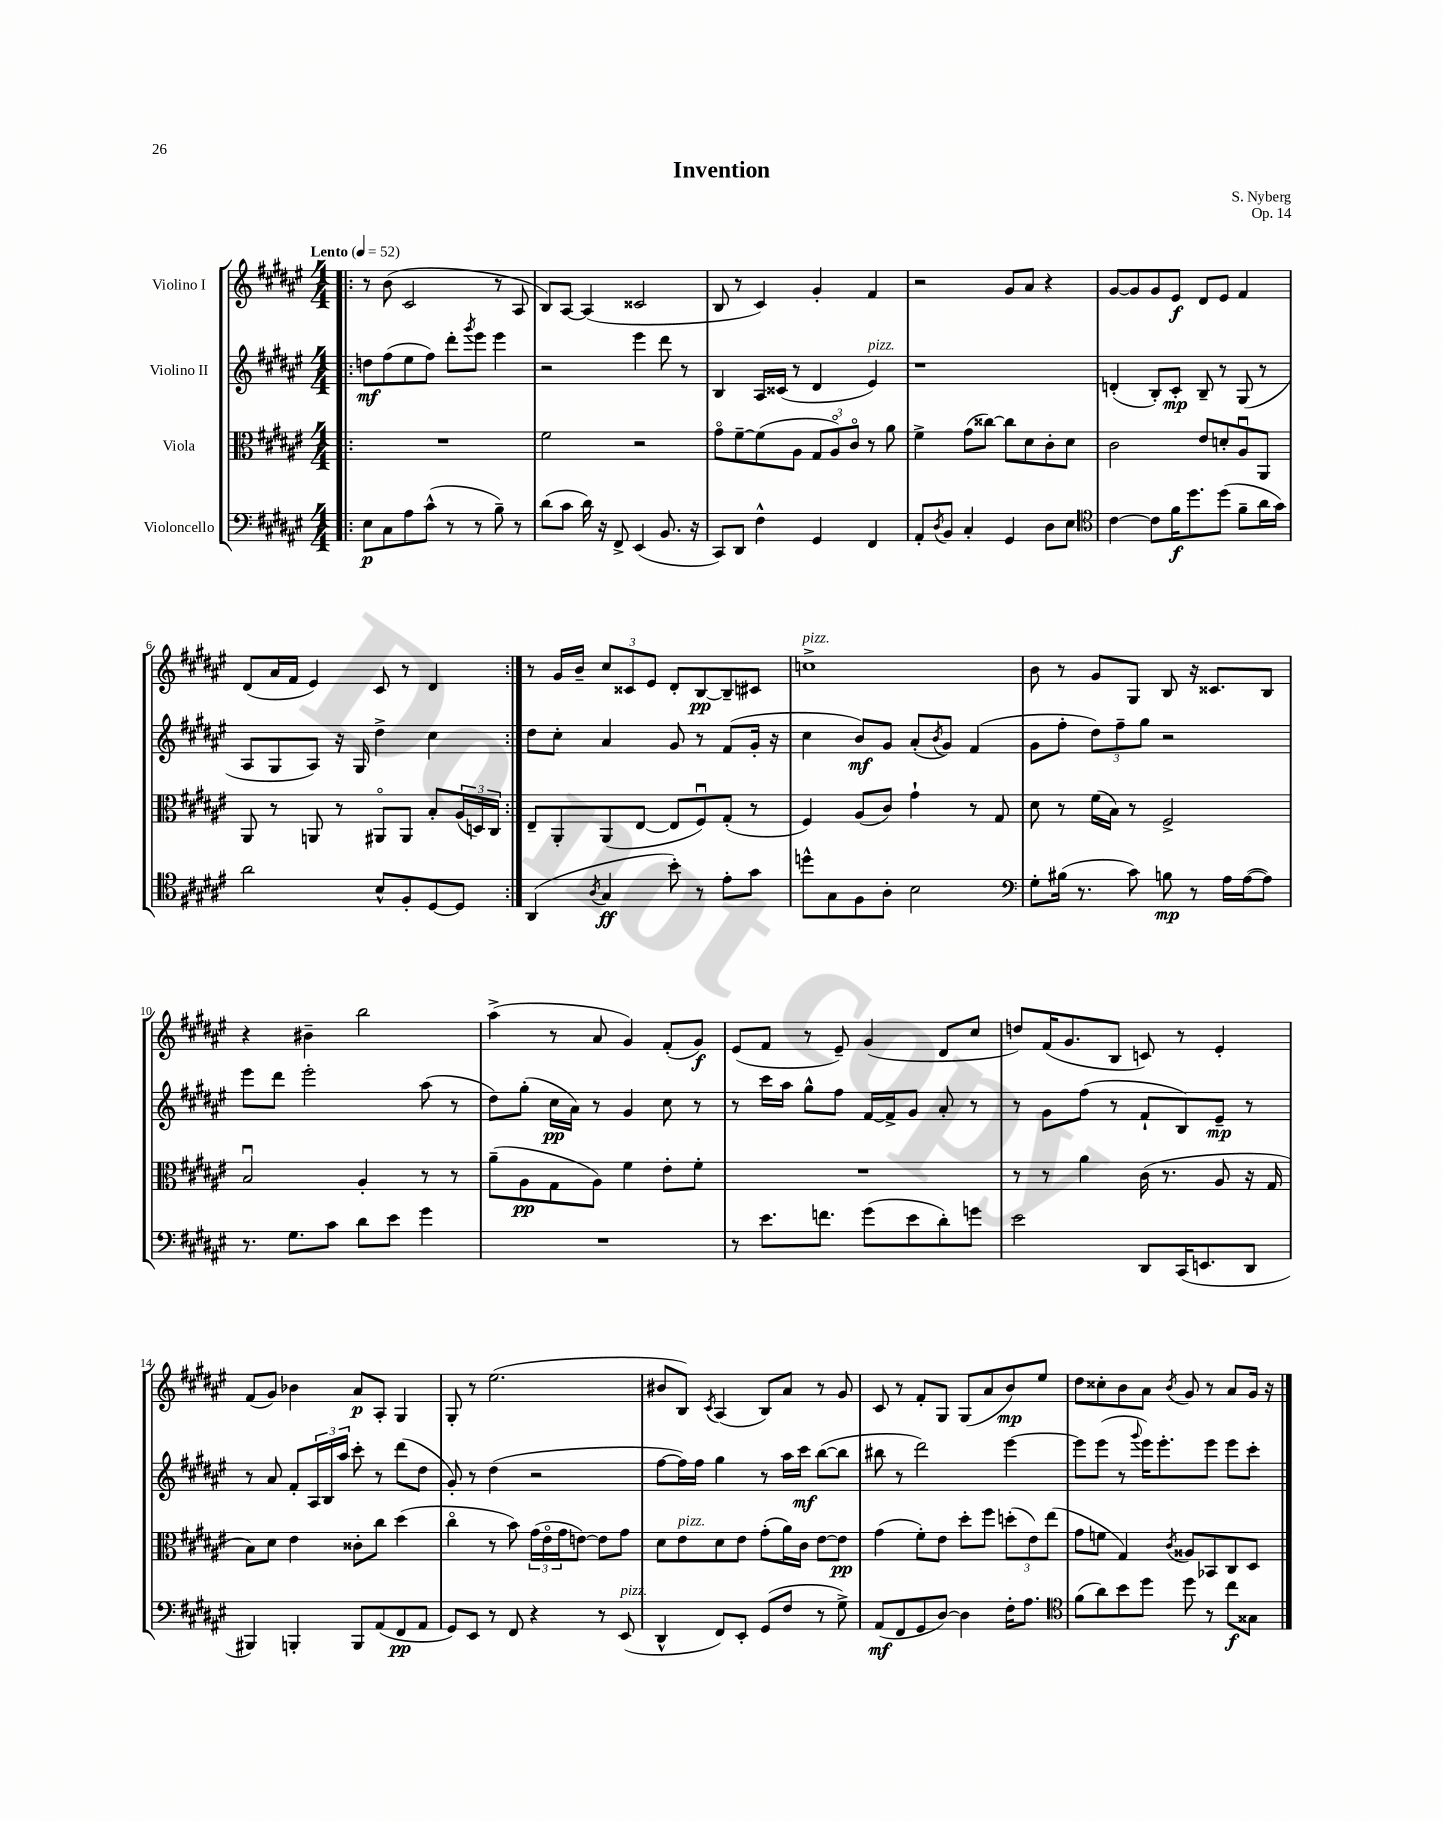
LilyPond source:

\header { title = "Invention" composer = "S. Nyberg" opus = "Op. 14" }
<<
\new StaffGroup <<
\new Staff = "s0" \with { instrumentName = "Violino I" } {
    \clef treble \key fis \major \numericTimeSignature \time 4/4 \tempo "Lento" 4 = 52
    \repeat volta 2 { \bar ".|:" r8 b'8( cis'2 r8 ais8 |
    b8) ais8~ ais4( cisis'2 |
    b8 r8 cis'4) gis'4-. fis'4 |
    r2 gis'8 ais'8 r4 |
    gis'8~ gis'8 gis'8 eis'8\f dis'8 eis'8 fis'4 |
    dis'8( ais'16 fis'16 eis'4) cis'8 r8 dis'4 | }
    r8 gis'16 b'16-- \tuplet 3/2 { cis''8 cisis'8 eis'8 } dis'8-. b8~\pp b8-- cis'8 |
    c''1->^\markup { \italic "pizz." } |
    b'8 r8 gis'8 gis8 b8 r16 cisis'8. b8 |
    r4 bis'4-- b''2 |
    ais''4->( r8 ais'8 gis'4) fis'8-.( gis'8\f) |
    eis'8( fis'8 r8 eis'8--) gis'4( dis'8 cis''8 |
    d''8) fis'16( gis'8. b8 c'8) r8 eis'4-. |
    fis'8( gis'8) bes'4 ais'8\p ais8-. gis4 |
    gis8-. r8 eis''2.( |
    bis'8 b8) \acciaccatura { cis'8 } ais4( b8) ais'8 r8 gis'8 |
    cis'8 r8 fis'8-. gis8 gis8( ais'8 b'8\mp) eis''8 |
    dis''8 cisis''8-. b'8 ais'8 \acciaccatura { b'8 } gis'8 r8 ais'8 gis'16 r16 \bar "|." |
}
\new Staff = "s1" \with { instrumentName = "Violino II" } {
    \clef treble \key fis \major \numericTimeSignature \time 4/4
    \repeat volta 2 { \bar ".|:" d''8\mf fis''8( eis''8 fis''8) dis'''8-. \acciaccatura { gis'''8 } eis'''8 eis'''4 |
    r2 eis'''4 dis'''8 r8 |
    b4 ais16 cisis'16( r8 dis'4 eis'4^\markup { \italic "pizz." }) |
    r1 |
    d'4-.( b8-.) cis'8-.\mp b8-- r8 gis8( r8 |
    ais8 gis8 ais8) r16 gis16 dis''4-> cis''4 | }
    dis''8 cis''8-. ais'4 gis'8 r8 fis'8( gis'16-. r16 |
    cis''4 b'8\mf) gis'8 ais'8-.( \acciaccatura { b'8 } gis'8) fis'4( |
    gis'8 fis''8-. \tuplet 3/2 { dis''8) fis''8-- gis''8 } r2 |
    eis'''8 dis'''8 eis'''2-. ais''8( r8 |
    dis''8) gis''8-.( cis''16\pp ais'16) r8 gis'4 cis''8 r8 |
    r8 cis'''16 ais''16 gis''8-^ fis''8 fis'16~ fis'16-> gis'8 ais'8-. r8 |
    r8 gis'8 fis''8( r8 fis'8-! b8) eis'8--\mp r8 |
    r8 ais'8 fis'8-. \tuplet 3/2 { ais16 b16 ais''16 } cis'''8-. r8 dis'''8( dis''8 |
    gis'8-.) r8 dis''4( r2 |
    fis''8~ fis''16) fis''16 gis''4 r8 ais''16 cis'''16\mf b''8~( b''8 |
    bis''8 r8 dis'''2) eis'''4~ |
    eis'''8 eis'''8( r8 \appoggiatura { gis'''8 } eis'''16) eis'''8.-. eis'''8 eis'''8 cis'''8-. \bar "|." |
}
\new Staff = "s2" \with { instrumentName = "Viola" } {
    \clef alto \key fis \major \numericTimeSignature \time 4/4
    \repeat volta 2 { \bar ".|:" R1 |
    fis'2 r2 |
    gis'8\flageolet fis'8~-- fis'8( ais8 \tuplet 3/2 { gis8 ais8\flageolet) cis'8\flageolet } r8 ais'8 |
    fis'4-> gis'8( cisis''8~) cisis''8 dis'8 cis'8-. dis'8 |
    cis'2 eis'8 d'8-. ais8\downbow ais,8 |
    ais,8 r8 a,8 r8 ais,8\flageolet ais,8 b8-. \tuplet 3/2 { ais16( d16) cis16 } | }
    eis8-- ais,8-. ais,8( eis8~ eis8 fis8\downbow) gis8-.( r8 |
    fis4) ais8( cis'8) gis'4-! r8 gis8 |
    dis'8 r8 fis'16( b16) r8 fis2-> |
    b2\downbow ais4-. r8 r8 |
    ais'8--( ais8\pp gis8 ais8) fis'4 eis'8-. fis'8-. |
    R1 |
    r8 r8 ais'4 cis'16( r8. ais8 r16 gis16 |
    b8) dis'8 eis'4 cisis'8-. cis''8 dis''4( |
    cis''4\flageolet r8 b'8) \tuplet 3/2 { gis'16( eis'16\flageolet gis'16 } e'8~) e'8 gis'8 |
    dis'8 eis'8^\markup { \italic "pizz." } dis'8 eis'8 gis'8-.( ais'16) cis'16 eis'8~ eis'8\pp |
    gis'4( fis'8-.) eis'8 dis''8-. fis''8 \tuplet 3/2 { d''8-.( eis'8) eis''8( } |
    gis'8 f'8 gis4) \acciaccatura { cis'8 } aisis8 bes,8 cis8 dis8 \bar "|." |
}
\new Staff = "s3" \with { instrumentName = "Violoncello" } {
    \clef bass \key fis \major \numericTimeSignature \time 4/4
    \repeat volta 2 { \bar ".|:" eis8\p cis8 ais8 cis'8-^( r8 r8 b8--) r8 |
    dis'8( cis'8 dis'16) r16 fis,8-> eis,4( b,8. r16 |
    cis,8) dis,8 fis4-^ gis,4 fis,4 |
    ais,8-. \acciaccatura { dis8 } b,8 cis4-. gis,4 dis8 eis8 |
    \clef tenor cis'4~ cis'8 fis'16\f dis''8. dis''8( fis'8-- ais'16 gis'16) |
    ais'2 b8-^ fis8-. dis8~ dis8 | }
    ais,4( \acciaccatura { ais8 } gis4\ff b'8-.) r8 eis'8-. gis'8 |
    d''8-^ gis8 fis8 ais8-. b2 |
    \clef bass gis8-. bis16( r8. cis'8) b8\mp r8 ais16 ais16~( ais8) |
    r8. gis8. cis'8 dis'8 eis'8 gis'4 |
    R1 |
    r8 eis'8. f'8. gis'8( eis'8 dis'8-.) g'8 |
    eis'2 dis,8 cis,16( e,8. dis,8 |
    bis,,4) b,,4-. b,,8 ais,8( fis,8\pp ais,8 |
    gis,8) eis,8 r8 fis,8 r4 r8 eis,8^\markup { \italic "pizz." }( |
    dis,4-^ fis,8) eis,8-. gis,8( fis8 r8 gis8->) |
    ais,8\mf( fis,8 gis,8 dis8~) dis4 fis16-. ais8. |
    \clef tenor fis'8( ais'8) b'8 dis''8 dis''8 r8 cis''8\f gisis8 \bar "|." |
}
>>
>>
